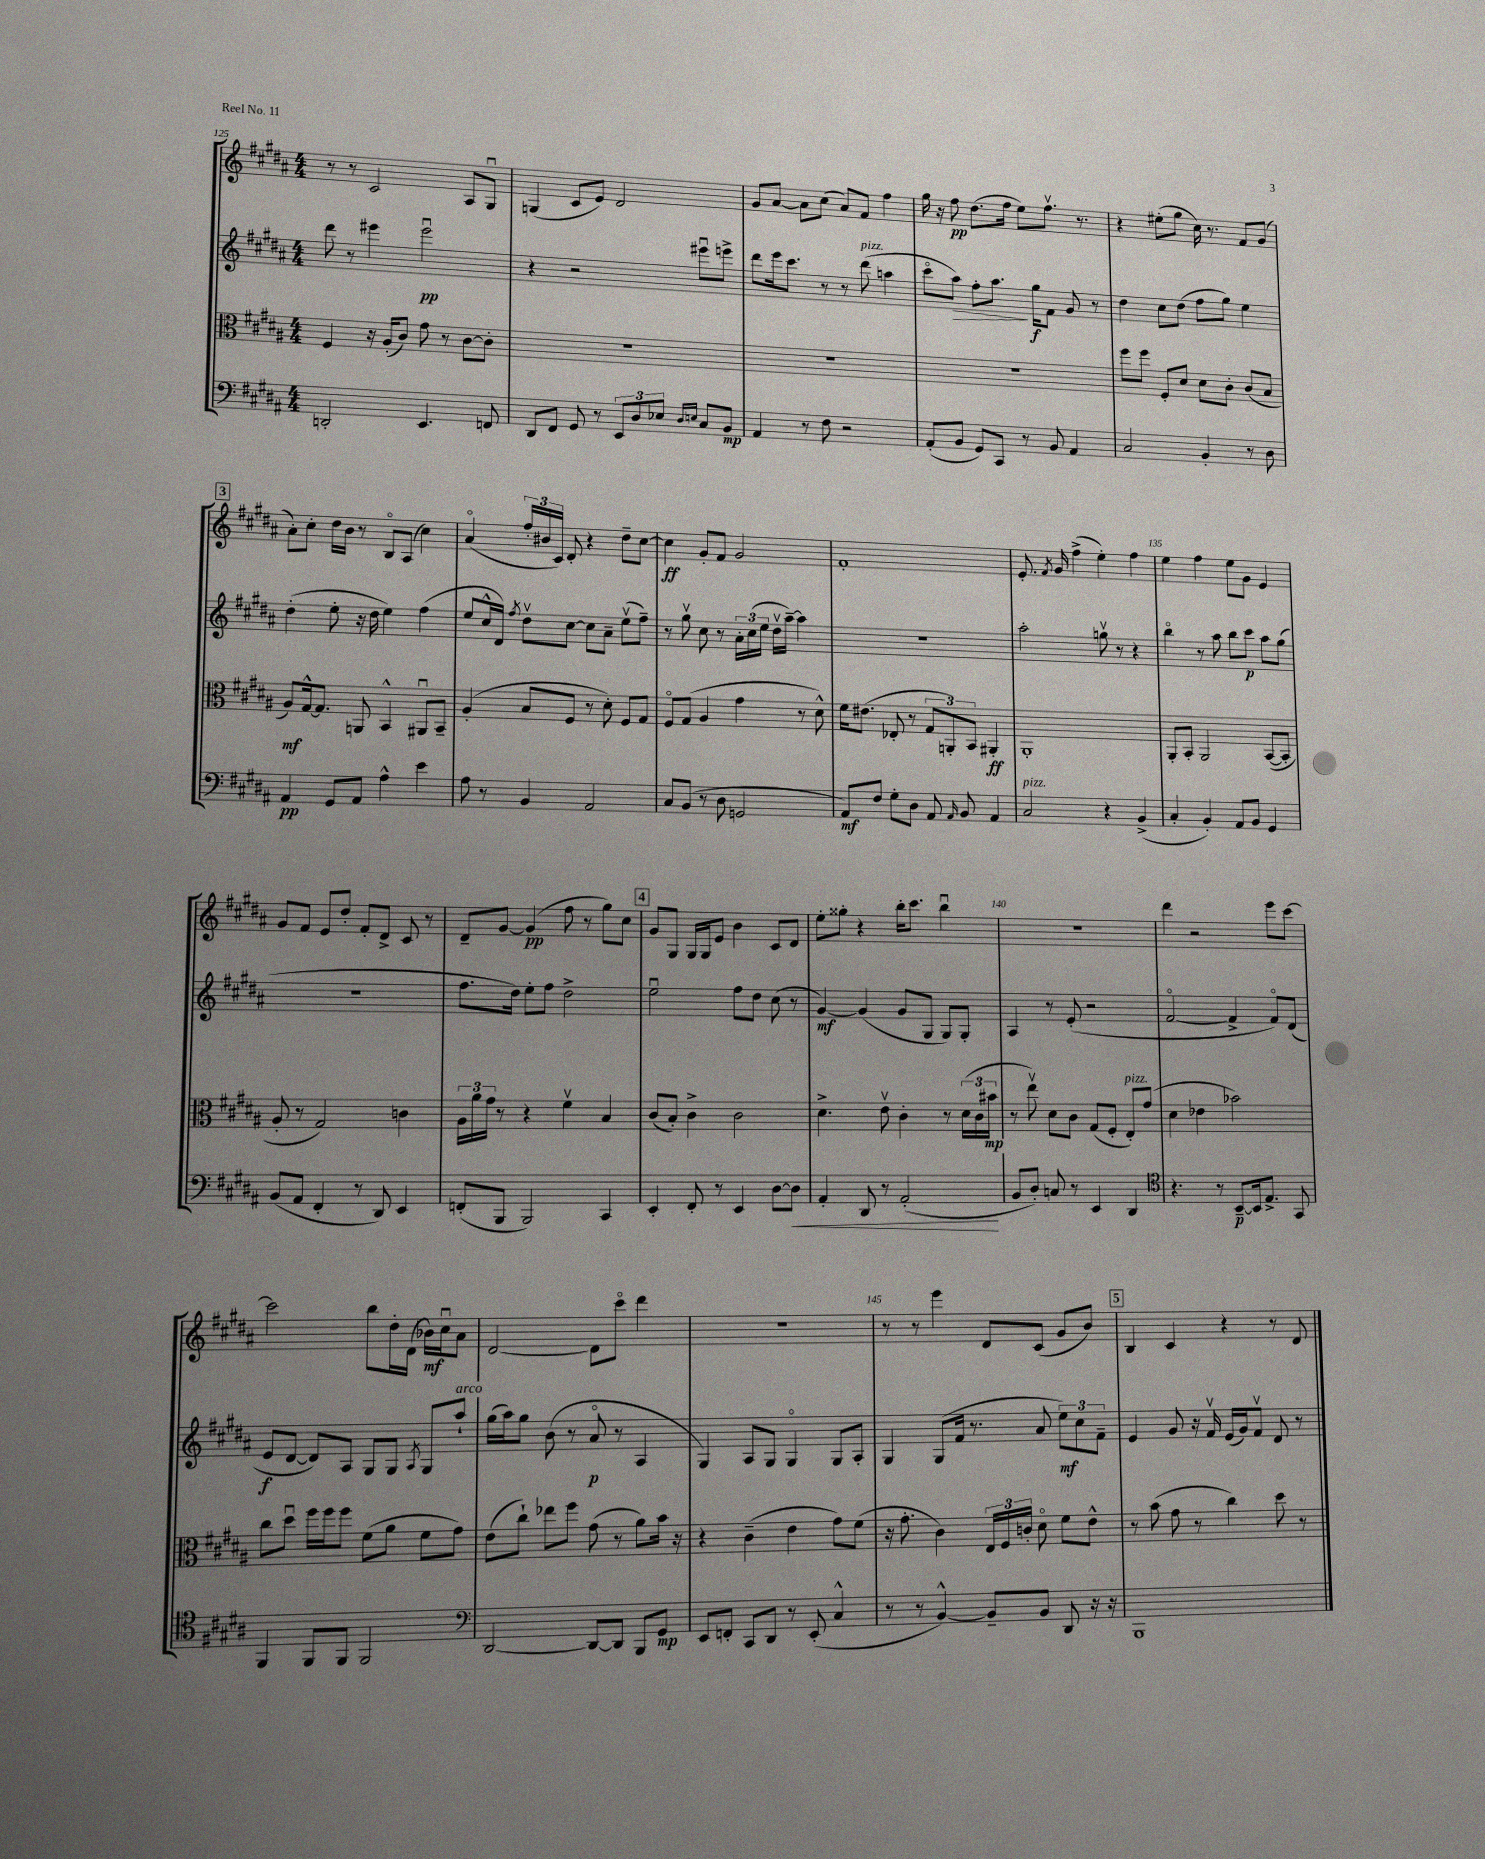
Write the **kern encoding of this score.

**kern	**dynam	**kern	**dynam	**kern	**dynam	**kern	**dynam
*part4	*part4	*part3	*part3	*part2	*part2	*part1	*part1
*staff4	*staff4	*staff3	*staff3	*staff2	*staff2	*staff1	*staff1
*clefF4	*	*clefC3	*	*clefG2	*	*clefG2	*
*k[f#c#g#d#a#]	*	*k[f#c#g#d#a#]	*	*k[f#c#g#d#a#]	*	*k[f#c#g#d#a#]	*
*M4/4	*	*M4/4	*	*M4/4	*	*M4/4	*
=125	=125	=125	=125	=125	=125	=125	=125
2DDn'/	.	4F#/	.	8ddd#\	.	8r	.
.	.	.	.	8r	.	8r	.
.	.	16r	.	4eee#X\	.	2c#/	.
.	.	(16A#'/KL	.	.	.	.	.
.	.	8c#/J)	.	.	.	.	.
4.EE/	.	8g#\	.	2eee#u\	pp	.	.
.	.	8r	.	.	.	.	.
.	.	[8c#\L	.	.	.	8A#/L	.
8FFn/	.	8c#'\J]	.	.	.	8G#u/J	.
=126	=126	=126	=126	=126	=126	=126	=126
8DD#/L	.	1r	.	4r	.	(4Gn/	.
8FF#/J	.	.	.	.	.	.	.
8GG#/	.	.	.	2r	.	8c#/L	.
8r	.	.	.	.	.	8e/J)	.
12EE/L	.	.	.	.	.	2d#/	.
12D#/	.	.	.	.	.	.	.
12E-X/J	.	.	.	.	.	.	.
16qqD#/LL	.	.	.	.	.	.	.
16qqEn/JJ	.	.	.	.	.	.	.
8C#/L	.	.	.	8eee#Xu\L	.	.	.
8BB/J	mp	.	.	8eeen^\J	.	.	.
=127	=127	=127	=127	=127	=127	=127	=127
4AA#/	.	1r	.	8ddd#\L	.	8g#/L	.
.	.	.	.	16eee\k	.	[8a#/J	.
.	.	.	.	8.ccc#\J	.	.	.
8r	.	.	.	.	.	8a#\L]	.
8F#\	.	.	.	8r	.	(8cc#\J	.
2r	.	.	.	8r	.	8a#/L)	.
!	!	!	!	!LO:TX:a:i:t=pizz.	!	!	!
.	.	.	.	(8ddd#\	.	8f#/J	.
.	.	.	.	4aan\	.	4ff#\	.
=128	=128	=128	=128	=128	=128	=128	=128
(8AA#'/L	.	1r	.	8ccc#\L	.	16gg#\	.
.	.	.	.	.	.	16r	.
!	!	!	!	!	!LO:HP:b	!	!
8BB/J	.	.	.	8aa#\J)	>	8ff#\	pp
8GG#/L)	.	.	.	8ff#'\L	.	(8.dd#\L	.
8CC#/J	.	.	.	8.aa#\J	.	.	.
.	.	.	.	.	.	16ff#\Jk	.
8r	.	.	.	.	.	8ee\L)	.
.	.	.	.	16gg#\KL	] f	.	.
8BB/	.	.	.	8f#\J	.	8.ff#v\J	.
4AA#/	.	.	.	8g#/	.	.	.
.	.	.	.	.	.	8.r	.
.	.	.	.	8r	.	.	.
=129	=129	=129	=129	=129	=129	=129	=129
2C#/	.	8ff#\L	.	4dd#\	.	4r	.
.	.	8ff#\J	.	.	.	.	.
.	.	8F#'/L	.	8cc#\L	.	(8ee#X'\L	.
.	.	8d#/J	.	(8dd#\J	.	8gg#\J	.
4BB'/	.	8d#\L	.	8ff#\L	.	16cc#\)	.
.	.	.	.	.	.	8.r	.
.	.	8c#'\J	.	8gg#\J)	.	.	.
8r	.	(8c#/L	.	4ee\	.	8f#/L	.
8D#\	.	8B/J	.	.	.	(8g#/J	.
!!LO:LB:g=z
!!LO:REH:place=s1:t=3
=130	=130	=130	=130	=130	=130	=130	=130
4AA#/	pp	8A#/L)	mf	(4dd#'\	.	8a#'\L)	.
.	.	[16G#^^/k	.	.	.	8cc#'\J	.
.	.	8.G#/J]	.	.	.	.	.
8GG#/L	.	.	.	8ee'\	.	16dd#\LL	.
.	.	.	.	.	.	16b\JJ	.
8AA#/J	.	8AAn/	.	16r	.	8r	.
.	.	.	.	16dd#\	.	.	.
4A#^^\	.	4BB^^/	.	4ee\)	.	8B/L	.
.	.	.	.	.	.	(8A#/J	.
4e\	.	8AA#Xu/L	.	(4ff#\	.	4cc#\)	.
.	.	8BB~/J	.	.	.	.	.
=131	=131	=131	=131	=131	=131	=131	=131
8A#\	.	(4A#'/	.	8ee/L	.	(4a#/	.
8r	.	.	.	16cc#^^/L	.	.	.
.	.	.	.	16d#/JJ)	.	.	.
.	.	.	.	8qff#/	.	.	.
4BB/	.	8B/L	.	8dd#v\L	.	24ff#'/LL	.
.	.	.	.	.	.	24b#X/	.
.	.	.	.	.	.	24c#/JJ)	.
.	.	8F#/J	.	[8cc#\J	.	8d#'/	.
2AA#/	.	8r	.	8cc#\L]	.	4r	.
.	.	8d#'\)	.	8a#~\J	.	.	.
.	.	8F#/L	.	(8eev\L	.	8dd#~\L	.
.	.	8G#/J	.	8ff#~\J)	.	[8cc#\J	.
=132	=132	=132	=132	=132	=132	=132	=132
8C#/L	.	8F#/L	.	8r	.	4cc#\]	ff
(8BB/J	.	(8G#/J	.	8gg#v\	.	.	.
8r	.	4A#/	.	8cc#\	.	8g#'/L	.
8D#\	.	.	.	8r	.	8f#/J	.
2GGn/	.	4g#\	.	24a#'\LL	.	2g#/	.
.	.	.	.	(24cc#\	.	.	.
.	.	.	.	24ee\JJ	.	.	.
.	.	.	.	16dd#v\LL	.	.	.
.	.	.	.	[16aa#~\JJ)	.	.	.
.	.	8r	.	4aa#\]	.	.	.
.	.	8d#^^\)	.	.	.	.	.
=133	=133	=133	=133	=133	=133	=133	=133
8AA#/L)	mf	16f#\KL	.	1r	.	1f#'	.
.	.	(8.e#X\J	.	.	.	.	.
8F#/J	.	.	.	.	.	.	.
8G#'\L	.	8E-X'/	.	.	.	.	.
8D#\J	.	8r	.	.	.	.	.
8AA#/	.	12G#/L	.	.	.	.	.
.	.	12AAn'/)	.	.	.	.	.
16qqAA#/	.	.	.	.	.	.	.
8BB/	.	.	.	.	.	.	.
.	.	12BB/J	.	.	.	.	.
4AA#/	.	4AA#X'/	ff	.	.	.	.
=134	=134	=134	=134	=134	=134	=134	=134
!LO:TX:a:i:t=pizz.	!	!	!	!	!	!	!
2C#/	.	1AA#'	.	2aa#'\	.	8.e'/	.
.	.	.	.	.	.	8qf#/	.
.	.	.	.	.	.	16g#/	.
.	.	.	.	.	.	(4ff#^\	.
4r	.	.	.	8ggnv\	.	4ee'\)	.
.	.	.	.	8r	.	.	.
(4BB^/	.	.	.	4r	.	4ff#\	.
=135	=135	=135	=135	=135	=135	=135	=135
4C#'/	.	8AA#'/L	.	4bb\	.	4ee\	.
.	.	8BB'/J	.	.	.	.	.
4BB'/)	.	2AA#/	.	8r	.	4ff#\	.
.	.	.	.	8aa#\	.	.	.
8AA#/L	.	.	.	8bb\L	.	8ee\L	.
8BB/J	.	.	.	8ccc#\J	p	8g#\J	.
4GG#/	.	([8BB/L	.	8aa#\L	.	4e/	.
.	.	8BB'/J]	.	(8gg#\J	.	.	.
!!LO:LB:g=z
=136	=136	=136	=136	=136	=136	=136	=136
(8BB/L	.	8A#'/	.	1r	.	8g#/L	.
8AA#/J	.	8r	.	.	.	8f#/J	.
4FF#'/	.	2G#/)	.	.	.	8e/L	.
.	.	.	.	.	.	8dd#'/J	.
8r	.	.	.	.	.	8f#'/L	.
8DD#/)	.	.	.	.	.	8d#^/J	.
4EE/	.	4cn\	.	.	.	8c#/	.
.	.	.	.	.	.	8r	.
=137	=137	=137	=137	=137	=137	=137	=137
(8FFn'/L	.	24A#\LL	.	8.ff#\L	.	8d#~/L	.
.	.	24a#\	.	.	.	.	.
.	.	24g#\JJ	.	.	.	.	.
8BBB/J	.	8r	.	.	.	[8g#/J	.
.	.	.	.	16dd#\Jk)	.	.	.
2BBB/)	.	4r	.	8ee'\L	.	(4g#/]	pp
.	.	.	.	8ff#\J	.	.	.
.	.	4f#v\	.	2dd#^\	.	8ff#\	.
.	.	.	.	.	.	8r	.
4CC#/	.	4B/	.	.	.	8gg#\L)	.
.	.	.	.	.	.	8cc#\J	.
!!LO:REH:place=s1:t=4
=138	=138	=138	=138	=138	=138	=138	=138
4EE'/	.	(8c#/L	.	2eeu\	.	8g#/L	.
.	.	8B'/J)	.	.	.	8G#/J	.
8FF#'/	.	4c#^\	.	.	.	16G#/LL	.
.	.	.	.	.	.	16G#/J	.
8r	.	.	.	.	.	8e/J	.
4EE/	.	2c#\	.	8ff#\L	.	4b\	.
.	.	.	.	8dd#\J	.	.	.
[8D#\L	.	.	.	(8cc#\	.	8c#/L	.
!	!LO:HP:b	!	!	!	!	!	!
8D#\J]	<	.	.	8r	.	8d#/J	.
=139	=139	=139	=139	=139	=139	=139	=139
4AA#'/	.	4.d#^\	.	[4g#/)	mf	8ee'\L	.
.	.	.	.	.	.	8gg##X'\J	.
8DD#/	.	.	.	(4g#/]	.	4r	.
8r	.	8ev\	.	.	.	.	.
(2AA#'/	.	4c#'\	.	8g#/L	.	16bb'\KL	.
.	.	.	.	.	.	8.ccc#\J	.
.	.	.	.	8G#/J	.	.	.
.	.	8r	.	8G#/L)	.	4bbu\	.
.	.	(24d#\LL	.	8G#'/J	.	.	.
.	.	24c#\	.	.	.	.	.
.	.	24b#X\JJ	mp	.	.	.	.
.	[	.	.	.	.	.	.
=140	=140	=140	=140	=140	=140	=140	=140
8BB/L	.	8r	.	4A#/	.	1r	.
8D#'/J)	.	8eev\)	.	.	.	.	.
8Cn/	.	8d#\L	.	8r	.	.	.
8r	.	8c#\J	.	(8e'/	.	.	.
4EE/	.	(8G#/L	.	2r	.	.	.
.	.	8F#'/J	.	.	.	.	.
!	!	!LO:TX:a:i:t=pizz.	!	!	!	!	!
4DD#/	.	8E'/L)	.	.	.	.	.
.	.	(8g#/J	.	.	.	.	.
=141	=141	=141	=141	=141	=141	=141	=141
*clefC4	*	*	*	*	*	*	*
4.r	.	4d#\	.	[2f#/	.	4ddd#\	.
.	.	4e-X\	.	.	.	2r	.
8r	.	.	.	.	.	.	.
[8BB~/L	p	2b-X\)	.	4f#^/]	.	.	.
16BB/k]	.	.	.	.	.	.	.
8.E^/J	.	.	.	.	.	.	.
.	.	.	.	8f#/L)	.	8eee\L	.
8GG#/	.	.	.	(8d#/J	.	[8ccc#\J	.
!!LO:LB:g=z
=142	=142	=142	=142	=142	=142	=142	=142
4FF#/	.	8cc#\L	.	8e/L	f	2ccc#\]	.
.	.	8dd#u\J	.	[8d#/J	.	.	.
8FF#/L	.	16ff#\LL	.	8d#/L])	.	.	.
.	.	16ff#\J	.	.	.	.	.
8FF#/J	.	8ff#\J	.	8A#/J	.	.	.
2FF#/	.	(8f#\L	.	8G#/L	.	8bb\L	.
.	.	8a#\J	.	8G#/J	.	16dd#'\L	.
.	.	.	.	.	.	(16d#\JJ	.
.	.	.	.	8qA#/	.	.	.
.	.	8f#\L	.	8G#/L	.	16b-X\LL)	mf
.	.	.	.	.	.	16cc#u\J	.
!	!	!	!	!LO:TX:a:i:t=arco	!	!	!
.	.	8g#\J)	.	8aa#`/J	.	8a#\J	.
=143	=143	=143	=143	=143	=143	=143	=143
*clefF4	*	*	*	*	*	*	*
[2DD#/	.	(8e\L	.	(16gg#\LL	.	[2d#/	.
.	.	.	.	16aa#\J)	.	.	.
.	.	8cc#`\J)	.	8gg#\J	.	.	.
.	.	8ee-X\L	.	(8b\	.	.	.
.	.	8ff#\J	.	8r	.	.	.
8DD#/L_	.	(8g#\	.	8a#/	p	8d#\L]	.
8DD#/J]	.	8r	.	8r	.	8ccc#\J	.
8BBB/L	.	8a#\L)	.	4A#/	.	4ddd#\	.
8GG#/J	mp	16b\Jk	.	.	.	.	.
.	.	16r	.	.	.	.	.
=144	=144	=144	=144	=144	=144	=144	=144
8EE/L	.	4r	.	4G#/)	.	1r	.
8FFn'/J	.	.	.	.	.	.	.
8CC#/L	.	(4c#~\	.	8A#/L	.	.	.
8DD#/J	.	.	.	8G#/J	.	.	.
8r	.	4e\	.	4G#/	.	.	.
(8EE'/	.	.	.	.	.	.	.
4C#^^/	.	8g#\L)	.	8G#/L	.	.	.
.	.	(8f#\J	.	8A#'/J	.	.	.
=145	=145	=145	=145	=145	=145	=145	=145
8r	.	16r	.	4G#/	.	8r	.
.	.	8.g#'\	.	.	.	.	.
8r	.	.	.	.	.	8r	.
[4BB^^/)	.	4c#\)	.	(8G#/L	.	4eee\	.
.	.	.	.	16f#/Jk	.	.	.
.	.	.	.	8.r	.	.	.
8BB~/L]	.	24E/LL	.	.	.	8d#/L	.
.	.	24F#/	.	.	.	.	.
.	.	24cn'/JJ	.	.	.	.	.
8BB/J	.	8d#\	.	8a#/	.	(8c#/J	.
8DD#/	.	8f#\L	.	12ee\L)	mf	8g#/L	.
.	.	.	.	12cc#\	.	.	.
16r	.	8e^^\J	.	.	.	8b/J)	.
.	.	.	.	12f#~\J	.	.	.
16r	.	.	.	.	.	.	.
!!LO:REH:place=s1:t=5
=146	=146	=146	=146	=146	=146	=146	=146
1BBB	.	8r	.	4e/	.	4B/	.
.	.	(8b\	.	.	.	.	.
.	.	8g#\	.	8g#/	.	4c#/	.
.	.	8r	.	16r	.	.	.
.	.	.	.	16f#v/	.	.	.
.	.	4cc#\)	.	(16e/LL	.	4r	.
.	.	.	.	16g#/J)	.	.	.
.	.	.	.	8f#v/J	.	.	.
.	.	8dd#\	.	8d#/	.	8r	.
.	.	8r	.	8r	.	8d#/	.
==	==	==	==	==	==	==	==
*-	*-	*-	*-	*-	*-	*-	*-
